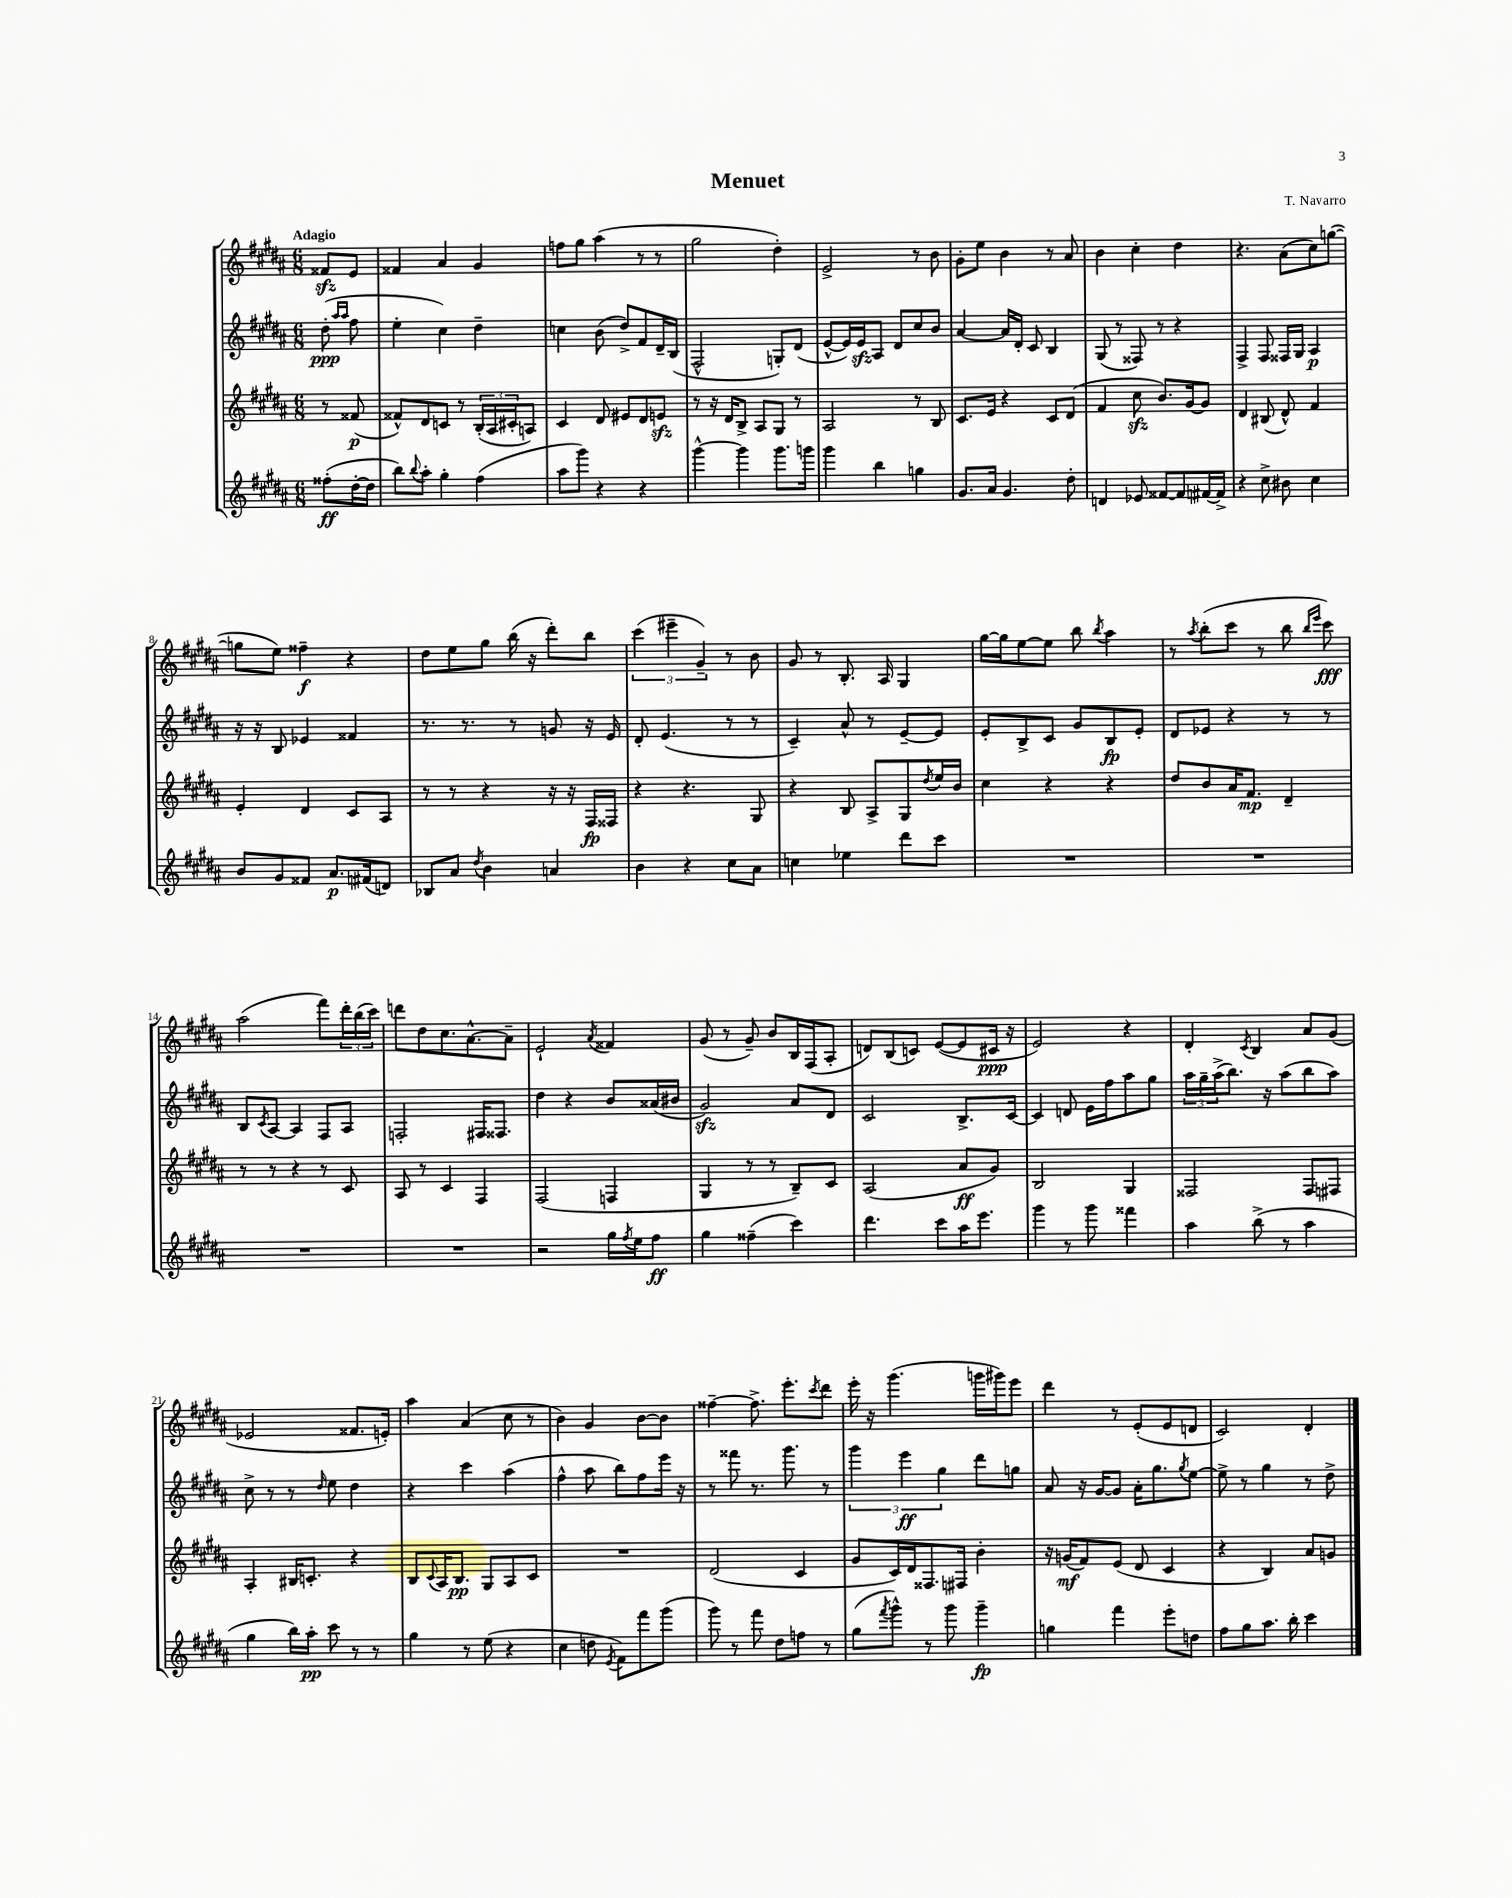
\header { title = "Menuet" composer = "T. Navarro" }
<<
\new StaffGroup <<
\new Staff = "s0" {
    \clef treble \key b \major \numericTimeSignature \time 6/8 \partial 4 \tempo "Adagio"
    fisis'8\sfz e'8 |
    fisis'4 ais'4 gis'4 |
    f''8 gis''8 ais''4( r8 r8 |
    gis''2 dis''4-.) |
    e'2-> r8 b'8 |
    gis'8-. e''8 b'4 r8 ais'8 |
    b'4 cis''4-. dis''4 |
    r4. ais'8( cis''8) g''8~( |
    g''8 e''8) fisis''4--\f r4 |
    dis''8 e''8 gis''8 b''16( r16 dis'''8-.) b''8 |
    \tuplet 3/2 { cis'''4( eis'''4-- gis'4--) } r8 b'8 |
    gis'8 r8 b8.-. ais16 gis4 |
    gis''16~ gis''16 e''8~ e''8 b''8 \acciaccatura { b''8 } ais''4 |
    r8 \acciaccatura { ais''8 } b''8-.( cis'''8 r8 b''8 \grace { b''16 e'''16 } cis'''8\fff) |
    ais''2( fis'''8) \tuplet 3/2 { dis'''16-. b''16( cis'''16) } |
    d'''8 dis''8 cis''8. ais'8.~-^ ais'8-- |
    e'2-! \acciaccatura { ais'8 } fisis'4 |
    gis'8( r8 gis'8--) b'8 b16 fis16( ais8-. |
    d'8) b8( c'8) e'8~( e'8 cis'16\ppp r16 |
    e'2) r4 |
    dis'4-. \acciaccatura { cis'8 } b4 ais'8 gis'8( |
    ees'2 fisis'8. e'16-.) |
    ais''4 ais'4( cis''8 r8 |
    b'4) gis'4 b'8~ b'8 |
    fisis''4~-- fisis''8.-> e'''8.-. \acciaccatura { cis'''8 } dis'''8 |
    e'''16-. r16 gis'''4.( g'''16 gis'''16) e'''8 |
    dis'''4 r8 e'8-.( e'8 d'8 |
    cis'2) dis'4-. \bar "|." |
}
\new Staff = "s1" {
    \clef treble \key b \major \numericTimeSignature \time 6/8 \partial 4
    dis''8-.\ppp( \grace { ais''16 ais''16 } fis''8 |
    e''4-. cis''4) dis''4-- |
    c''4 b'8( dis''8->) fis'8 dis'16-- b16( |
    fis2-^ g8-.) dis'8( |
    e'8~-^ e'16) e'16\sfz ais8 dis'8 cis''8 b'8 |
    ais'4~ ais'16 dis'16-. cis'8 b4 |
    gis8( r8 fisis8) r8 r4 |
    fis4-> fis8 fisis16 gis16 ais4\p |
    r16 r16 b8 ees'4 fisis'4 |
    r8. r8. r8 g'8 r16 e'16 |
    dis'8-. e'4.( r8 r8 |
    cis'4--) ais'8-^ r8 e'8~-- e'8 |
    e'8-. b8-> cis'8 gis'8 b8\fp e'8-. |
    dis'8 ees'8 r4 r8 r8 |
    b8 \acciaccatura { cis'8 } ais8~ ais4 fis8 ais8 |
    f2-. fis16 fisis8. |
    dis''4 r4 b'8 aisis'16( bis'16 |
    gis'2\sfz) ais'8 dis'8 |
    cis'2 b8.-> cis'16~ |
    cis'4 d'8 e'16 fis''16 ais''8 gis''8 |
    \tuplet 3/2 { ais''16 gis''16-- ais''16->( } b''8.) r16 ais''8( b''8 ais''8) |
    cis''8-> r8 r8 \grace { dis''16 } e''8 dis''4 |
    r4 cis'''4 ais''4( |
    fis''4-^ ais''8 b''8) fis''8 e'''16 r16 |
    r8 fisis'''8 r8. gis'''8. r8 |
    \tuplet 3/2 { gis'''4 e'''4\ff gis''4 } dis'''8 g''8 |
    ais'8 r16 gis'16~ gis'8 ais'16-. gis''8. \acciaccatura { gis''8 } e''8~ |
    e''8-> r8 gis''4 r8 dis''8-> \bar "|." |
}
\new Staff = "s2" {
    \clef treble \key b \major \numericTimeSignature \time 6/8 \partial 4
    r8 fisis'8\p( |
    fisis'8-^) dis'8 c'8 r8 \tuplet 3/2 { b16-.( ais16 cis'16-. } a8) |
    cis'4 dis'8 eis'8 dis'8 e'8\sfz |
    r8 r16 dis'16 b8-> ais8 gis8 r8 |
    ais2 r8 b8 |
    cis'8. e'16 r4 cis'8 dis'8( |
    fis'4 cis''8\sfz b'8.) gis'16~ gis'8 |
    dis'4 bis8( dis'8-^) fis'4 |
    e'4-. dis'4 cis'8 ais8 |
    r8 r8 r4 r16 r16 fis16\fp fisis16 |
    r4 r4. gis8 |
    r4 b8 ais8-> gis8 \acciaccatura { dis''8 } e''16 b'16 |
    cis''4 r4 r4 |
    dis''8 b'8 ais'16 fis'8.\mp dis'4-- |
    r8 r8 r4 r8 cis'8 |
    ais8 r8 cis'4 fis4 |
    fis2( f4 |
    gis4 r8 r8 b8--) cis'8 |
    ais2( ais'8\ff gis'8) |
    b2 gis4 |
    fisis2 fisis8 fis8 |
    ais4-. bis16 c'8.-. r4 |
    b8 \appoggiatura { cis'8 } ais16 b8.\pp gis8 ais8 cis'8 |
    R2. |
    dis'2( cis'4 |
    gis'8 cis'16) dis'16 fisis8. fis16 b'4-. |
    r16 g'16\mf( fis'8) e'8( dis'8 cis'4 |
    r4 b4) ais'8 g'8 \bar "|." |
}
\new Staff = "s3" {
    \clef treble \key b \major \numericTimeSignature \time 6/8 \partial 4
    fisis''8-.\ff( dis''16~-. dis''16 |
    b''8) \appoggiatura { b''8 } ais''8-. gis''4-. fis''4( |
    ais''8 gis'''8) r4 r4 |
    gis'''4~-^ gis'''4 gis'''8. g'''16 |
    gis'''4 b''4 g''4 |
    gis'8. ais'16 gis'4. dis''8-. |
    d'4 ees'8 fisis'8~ fisis'8 fis'16~ fis'16-> |
    r4 cis''8-> bis'8 cis''4 |
    b'8 gis'8 fisis'8 ais'8.\p fis'16( d'8) |
    bes8 ais'8 \acciaccatura { dis''8 } b'4 a'4 |
    b'4 r4 cis''8 ais'8 |
    c''4 ees''4 dis'''8 cis'''8 |
    R2. |
    R2. |
    R2. |
    R2. |
    r2 gis''16 \acciaccatura { fis''8 } e''16 fis''8\ff |
    gis''4 fisis''4--( cis'''4) |
    dis'''4. cis'''8 ais''16 e'''8. |
    gis'''4 r8 gis'''8 fisis'''4 |
    ais''4 b''8->( r8 ais''4 |
    gis''4 b''16) ais''16-.\pp cis'''8 r8 r8 |
    gis''4 r8 e''8( r4 |
    cis''4 d''8 \acciaccatura { e'8 } fis'8) fis'''8 gis'''8( |
    gis'''8) r8 fis'''8 dis''8 f''8 r8 |
    gis''8( \acciaccatura { fis'''8 } gis'''8-^) r8 gis'''8 gis'''4--\fp |
    g''4 fis'''4 e'''8-. d''8 |
    fis''8 gis''8 ais''8. b''16-. cis'''4 \bar "|." |
}
>>
>>
